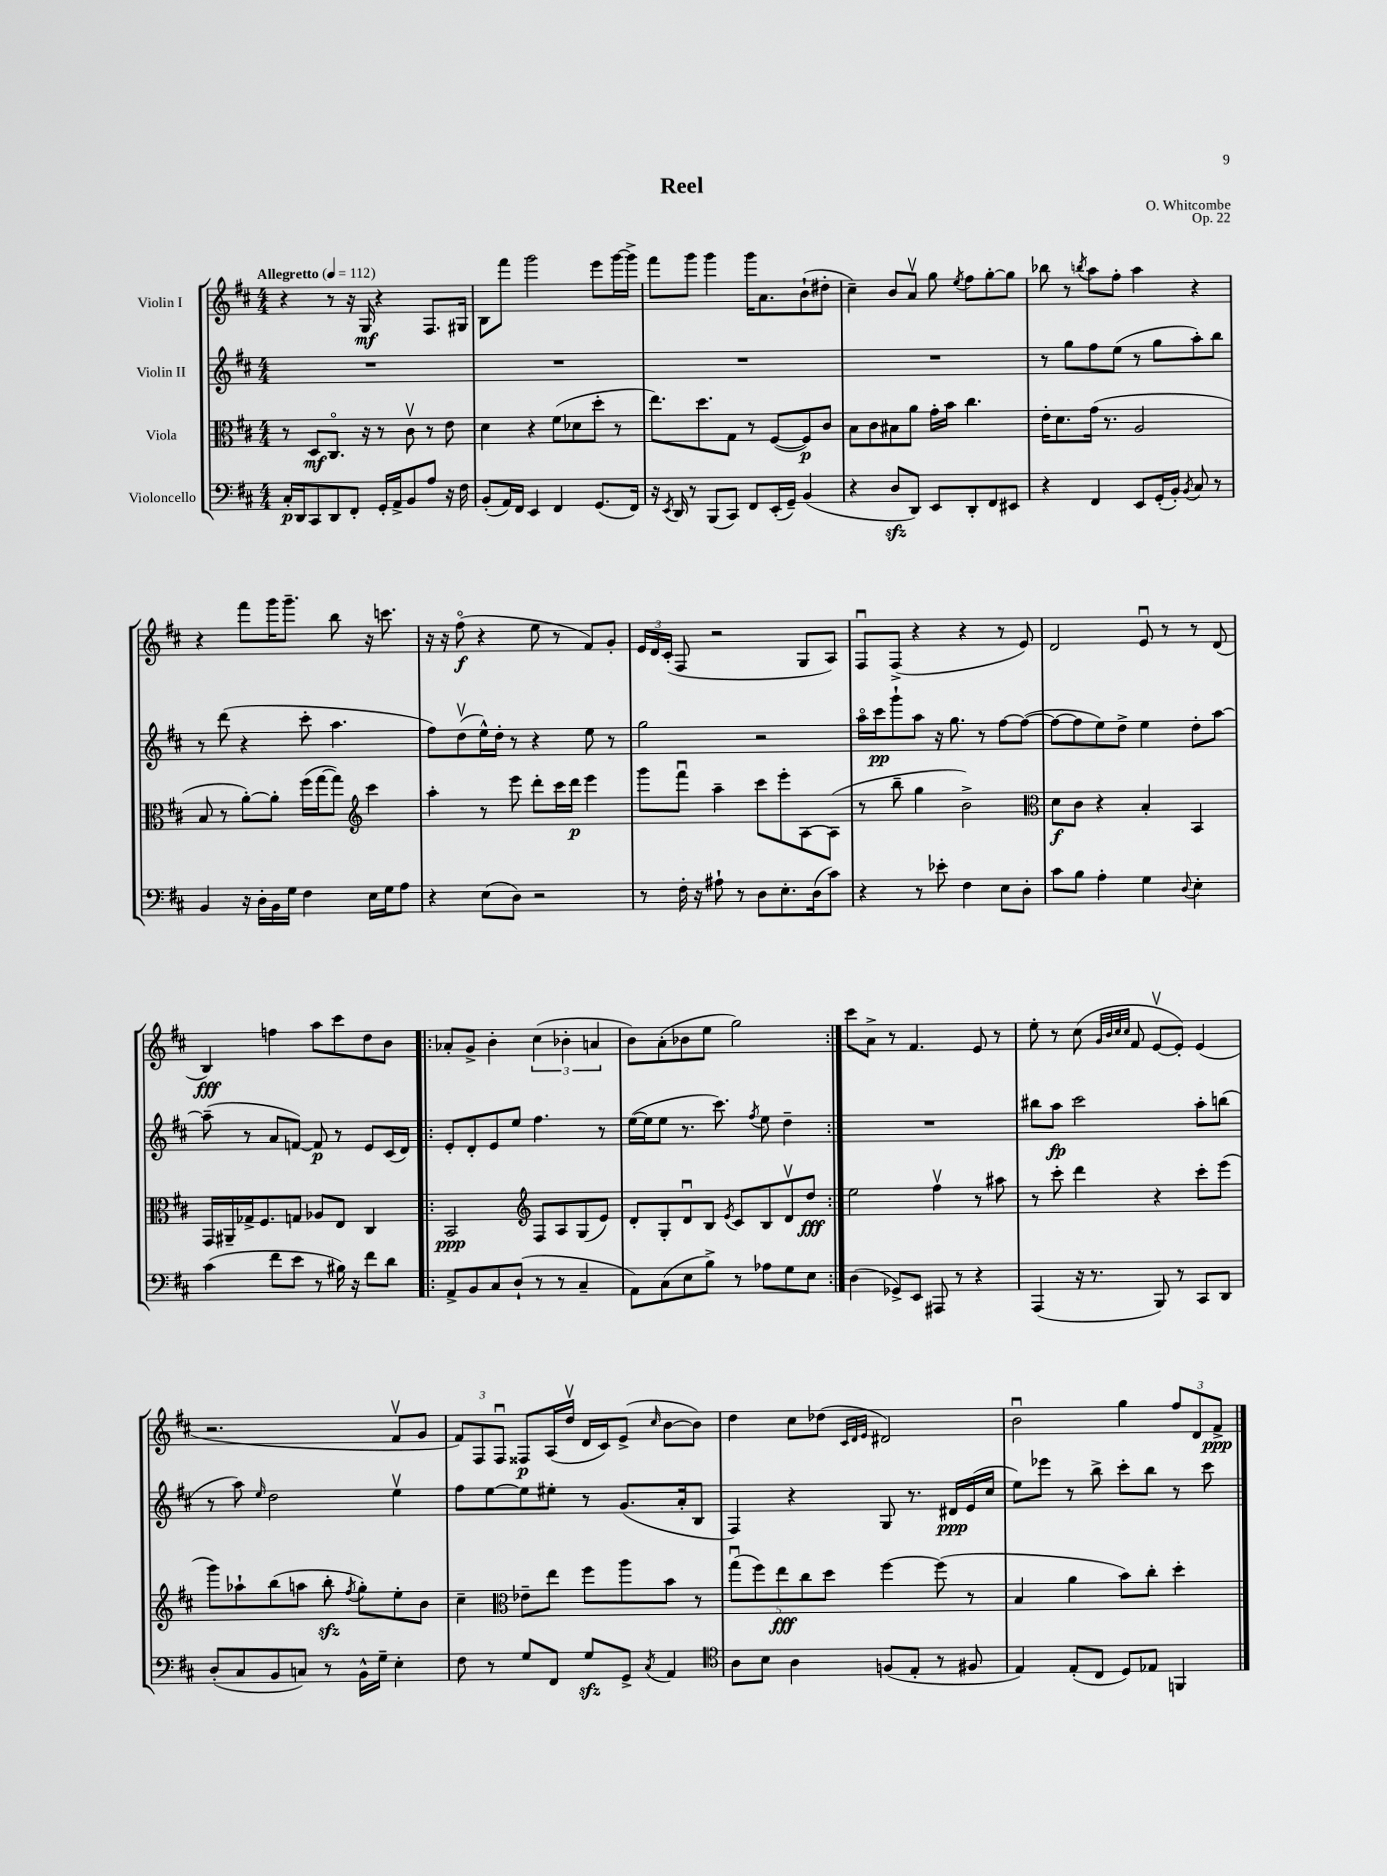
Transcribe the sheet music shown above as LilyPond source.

\header { title = "Reel" composer = "O. Whitcombe" opus = "Op. 22" }
<<
\new StaffGroup <<
\new Staff = "s0" \with { instrumentName = "Violin I" } {
    \clef treble \key d \major \numericTimeSignature \time 4/4 \tempo "Allegretto" 4 = 112
    \autoBeamOff r4 r8 r16 g16\mf r4 fis8.[ gis16] |
    b8[ fis'''8] g'''2 e'''8[ g'''16~ g'''16]-> |
    fis'''8[ g'''8] g'''4 g'''16[ a'8. b'8-!( dis''8]-. |
    cis''4--) b'8[ a'8]\upbow g''8 \acciaccatura { e''8 } fis''8[ g''8~-. g''8] |
    bes''8 r8 \acciaccatura { b''8 } a''8[ fis''8]-. a''4 r4 |
    r4 fis'''8[ g'''16 g'''8.]-- b''8 r16 c'''8. |
    r16 r16 fis''8\flageolet\f( r4 e''8 r8 fis'8[) g'8]-. |
    \tuplet 3/2 { e'16[ d'16 cis'16]-.( } fis8 r2 g8[ a8]) |
    fis8[\downbow fis8]->( r4 r4 r8 e'8) |
    d'2 e'8\downbow r8 r8 d'8( |
    b4\fff) f''4 a''8[ cis'''8 d''8 b'8] |
    \repeat volta 2 { aes'8[-. g'8]-> b'4-. \tuplet 3/2 { cis''4( bes'4-. a'4 } |
    b'8[) a'8-.( bes'8 e''8] g''2) | }
    cis'''8[ a'8]-> r8 fis'4. e'8 r8 |
    e''8-. r8 cis''8( \grace { g'32[ b'32 cis''32 cis''32] } fis'8 e'8[~\upbow e'8]-.) e'4( |
    r2. fis'8[\upbow g'8] |
    \tuplet 3/2 { fis'8[) fis8 fis8]\downbow } fisis8[\p a16( d''16]\upbow d'16[ cis'16) e'8]->( \grace { cis''16 } b'8[~ b'8]) |
    d''4 cis''8[ des''8]( \grace { cis'32[ d'32 e'32] } dis'2) |
    b'2\downbow g''4 \tuplet 3/2 { fis''8[ d'8 fis'8]->\ppp } \bar "|." |
}
\new Staff = "s1" \with { instrumentName = "Violin II" } {
    \clef treble \key d \major \numericTimeSignature \time 4/4
    \autoBeamOff R1 |
    R1 |
    R1 |
    R1 |
    r8 g''8[ fis''8 e''8]( r8 g''8[ a''8-.) b''8] |
    r8 d'''8( r4 cis'''8-. a''4. |
    fis''8[) d''8\upbow( e''16-^) d''16]-. r8 r4 e''8 r8 |
    g''2 r2 |
    a''16[\flageolet cis'''16\pp g'''8-! a''8] r16 g''8. r8 fis''8[~ fis''8]~( |
    fis''8[~ fis''8 e''8) d''8]-> e''4 d''8[-. a''8]~ |
    a''8--( r8 a'8[ f'8]~) f'8\p r8 e'8[ cis'16( d'16]) |
    \repeat volta 2 { e'8[-. d'8-. e'8 e''8] fis''4. r8 |
    e''16[~( e''16 e''8] r8. cis'''8.) \acciaccatura { fis''8 } e''8 d''4-- | }
    R1 |
    bis''8[ a''8]\fp cis'''2 a''8[-. b''8]( |
    r8 a''8) \grace { e''16 } d''2 e''4\upbow |
    fis''8[ e''8~ e''8 eis''8]-. r8 g'8.[( a'16-. b8] |
    fis4) r4 g8 r8. dis'16[\ppp e'16( cis''16] |
    e''8[) ees'''8] r8 b''8-> cis'''8[-. b''8] r8 cis'''8 \bar "|." |
}
\new Staff = "s2" \with { instrumentName = "Viola" } {
    \clef alto \key d \major \numericTimeSignature \time 4/4
    \autoBeamOff r8 d8[\mf cis8.]\flageolet r16 r8 cis'8\upbow r8 e'8 |
    d'4 r4 fis'8[( des'8 d''8]-. r8 |
    e''8.[) d''8. g8] r8 fis8[~( fis8\p) cis'8] |
    b8[ cis'8 bis8 a'8] g'16[-. b'16] cis''4. |
    e'16[-. d'8. g'16]( r8. a2 |
    b8 r8 a'8[~-.) a'8]-. fis''16[( g''16~ g''8]) \clef treble cis'''4 |
    a''4-. r8 e'''8 d'''8[-. cis'''16 d'''16]\p e'''4 |
    g'''8[ fis'''8]\downbow a''4-- cis'''8[ e'''8-. a8~ a8]( |
    r8 b''8-- g''4 b'2->) |
    \clef alto d'8[\f cis'8] r4 b4-. b,4 |
    g,16[ ais,16-- ges16-> fis8. g8] aes8[ e8] cis4 |
    \repeat volta 2 { b,2\ppp \clef treble fis8[ a8 g8( e'8]) |
    d'8[-. g8-. d'8\downbow b8] \acciaccatura { e'8 } cis'8[ b8 d'8\upbow d''8]\fff | }
    e''2 fis''4\upbow r8 ais''8 |
    r8 cis'''8-. d'''4 r4 cis'''8[-. e'''8]( |
    g'''8[) aes''8-! b''8( a''8] b''8-.\sfz \acciaccatura { fis''8 } g''8[-.) e''8-. b'8] |
    cis''4-- \clef alto ees'8[-- e''8] fis''8[ a''8 b'8] r8 |
    \tuplet 5/4 { g''8[\downbow( fis''8) e''8\fff cis''8 d''8] } fis''4~ fis''8( r8 |
    b4 a'4 b'8[) cis''8]-. d''4-. \bar "|." |
}
\new Staff = "s3" \with { instrumentName = "Violoncello" } {
    \clef bass \key d \major \numericTimeSignature \time 4/4
    \autoBeamOff cis16[-.\p d,16 cis,8 d,8 fis,8]-. g,16[-. a,16-> b,8 a8] r16 fis16 |
    b,8[-.( a,16) fis,16] e,4 fis,4 g,8.[( fis,16]) |
    r16 \acciaccatura { e,8 } d,16 r8 b,,8[( cis,8]) fis,8[ e,16-.( g,16]--) b,4( |
    r4 d8[\sfz d,8]) e,8[ d,8-. fis,8 eis,8] |
    r4 fis,4 e,8[ g,16-.( b,16]-.) \acciaccatura { b,8 } cis8 r8 |
    b,4 r16 d16[-. b,16 g16] fis4 e16[ g16 a8] |
    r4 e8[( d8]) r2 |
    r8 fis16-. r16 ais8-! r8 d8[ e8.-. d16( cis'8]) |
    r4 r8 ees'8-. fis4 e8[ d8]-. |
    cis'8[ b8] a4-. g4 \appoggiatura { d8 } e4-. |
    cis'4( fis'8[ e'8] r8 bis16) r16 fis'8[ d'8] |
    \repeat volta 2 { a,8[-> b,8 cis8 d8]-!( r8 r8 cis4-- |
    a,8[) cis8( e8 b8]->) r8 aes8[ g8 e8] | }
    d4( ges,8[->) e,8] ais,,8 r8 r4 |
    a,,4( r16 r8. b,,8) r8 cis,8[ d,8] |
    d8[-.( cis8 b,8 c8]) r8 b,16[-^ g16]-- e4-. |
    fis8 r8 g8[ fis,8] g8[\sfz g,8]-> \acciaccatura { cis8 } a,4 |
    \clef tenor a8[ b8] a4 f8[( e8]-. r8 fis8 |
    e4) e8[-.( cis8] d8[) ees8] f,4 \bar "|." |
}
>>
>>
\layout { \context { \Score \remove "Bar_number_engraver" } }
